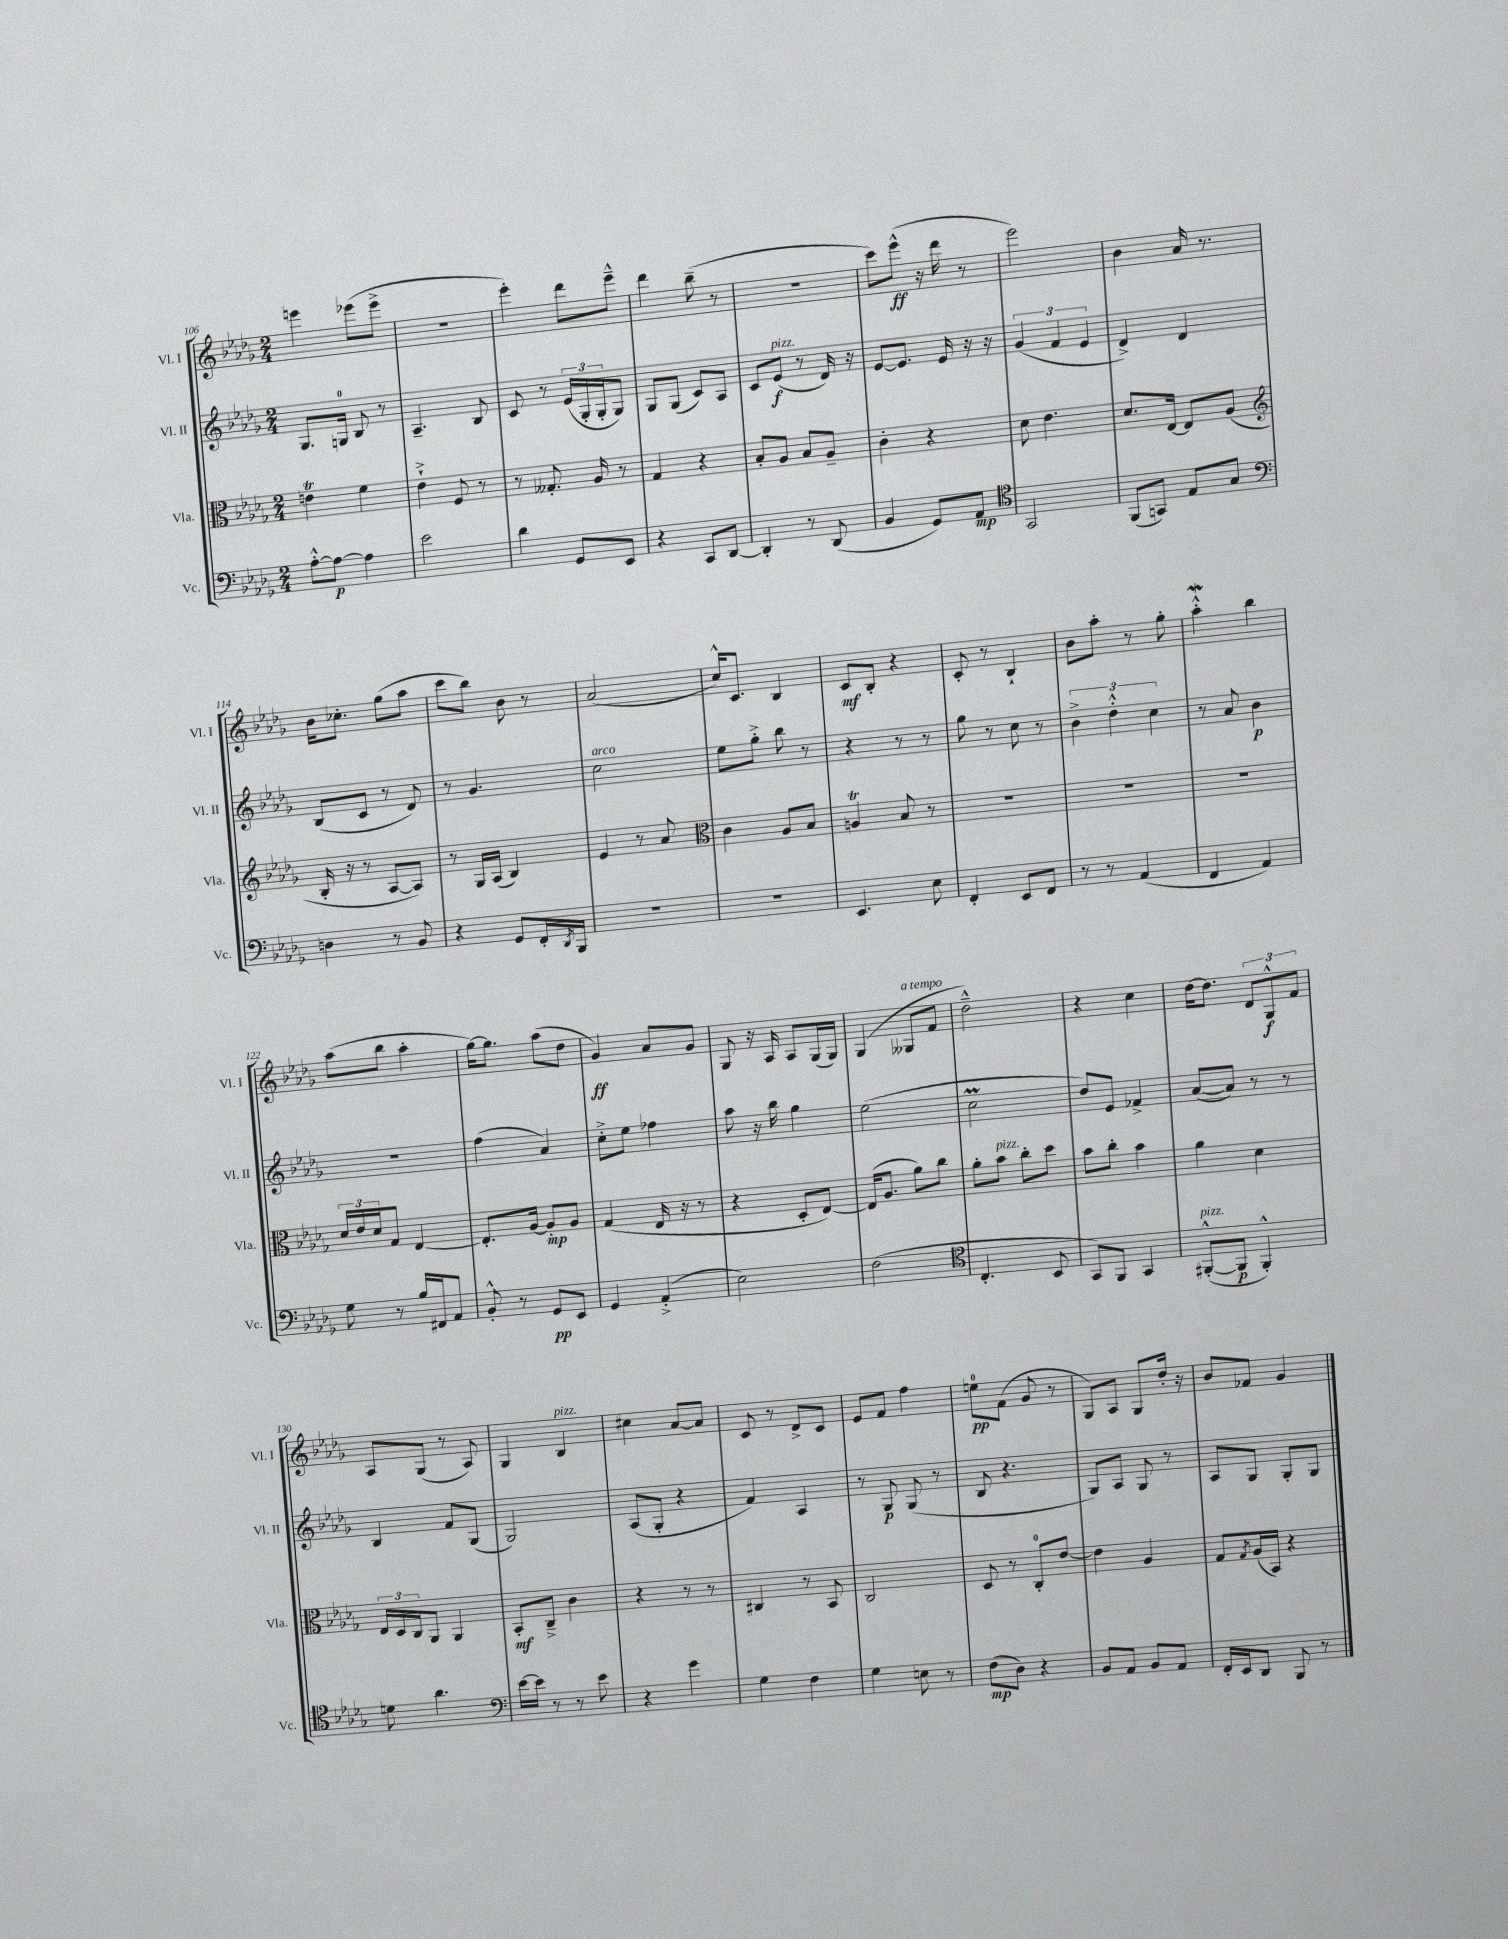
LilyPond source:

<<
\new StaffGroup <<
\new Staff = "s0" \with { instrumentName = "Vl. I" shortInstrumentName = "Vl. I" } {
    \clef treble \key des \major \numericTimeSignature \time 2/4
    e'''4 ees'''8( ees'''8-> |
    R2 |
    ees'''4-.) des'''8 ees'''8---^ |
    des'''4 bes''8--( r8 |
    R2 |
    c'''8) ees'''8-^\ff( r16 des'''16 r8 |
    ees'''2) |
    bes'4 aes'16 r8. |
    bes'16 ces''8.-. ges''8( aes''8 |
    c'''8 bes''8) bes'8 r8 |
    aes'2( |
    c''16-^) c'8. bes4 |
    c'8\mf bes8-. r4 |
    c'8-. r8 bes4-! |
    bes'8 aes''8-. r8 ges''8-. |
    aes''4-.-^\mordent bes''4 |
    aes''8( bes''8 aes''4-. |
    ges''16~) ges''8. aes''8( des''8 |
    ges'4\ff) aes'8 ges'8 |
    ges8 r16 aes16 aes8 ges16( ges16) |
    ges4( geses8^\markup { \italic "a tempo" } f'8 |
    des''2---^) |
    r4 c''4 |
    des''16~ des''8. \tuplet 3/2 { des'8 ges8-^\f f'8 } |
    aes8 ges8( r8 aes8) |
    ges4 bes4^\markup { \italic "pizz." } |
    cis''4 aes'8~ aes'8 |
    c'8 r8 des'8-> c'8 |
    ees'8 f'8 f''4 |
    e''8-0\pp f'8( ges'8 r8 |
    ges8) aes8 ges8 des''16-. r16 |
    bes'8 fes'8 ges'4 \bar "|." |
}
\new Staff = "s1" \with { instrumentName = "Vl. II" shortInstrumentName = "Vl. II" } {
    \clef treble \key des \major \numericTimeSignature \time 2/4
    ges8. g16-0 bes8 r8 |
    aes4.-- bes8 |
    c'8 r8 \tuplet 3/2 { ees'16( ges16-. ges16-. } ges8) |
    ges8 ges8( c'8) aes8 |
    c'8 ees'8\f^\markup { \italic "pizz." }( r8 des'16) r16 |
    ees'8~ ees'8. ees'16 r16 r16 |
    \tuplet 3/2 { ges'4( f'4 ees'4 } |
    des'4->) des'4 |
    bes8( c'8 r8 des'8) |
    r8 ges'4. |
    c''2^\markup { \italic "arco" } |
    ees''8 ges''8-.-> bes''8 r8 |
    r4 r8 r8 |
    ges''8 r8 c''8 r8 |
    \tuplet 3/2 { bes'4-> des''4-.-^ c''4 } |
    r8 aes'8 bes'4\p |
    r2 |
    f''4( aes'4) |
    c''8-.-> ees''8 fes''4 |
    aes''8 r16 bes''16 ges''4 |
    ees''2( |
    c''2\prall |
    des''8) ees'8 fes'4-> |
    aes'8~( aes'8) r8 r8 |
    bes4 f'8 ges8( |
    ges2) |
    aes8( ges8-. r4 |
    f'4) aes4 |
    r8 ges8\p ges8( r8 |
    bes8 r4. |
    ges8) aes8 ges8 r8 |
    aes8 ges8 ges8-. ges8 \bar "|." |
}
\new Staff = "s2" \with { instrumentName = "Vla." shortInstrumentName = "Vla." } {
    \clef alto \key des \major \numericTimeSignature \time 2/4
    e'4\trill f'4 |
    ees'4-!-> f8 r8 |
    r8 geses8.-. aes16 r8 |
    ges4 r4 |
    bes8-. aes8 bes8 aes8-- |
    c'4-. r4 |
    des'8 ees'4. |
    des'8. ees16~ ees8 aes8( |
    \clef treble bes16-. r16 r8 aes8~ aes8) |
    r8 ges16 aes16( bes4) |
    ees'4 r8 aes'8 |
    \clef alto c'4 aes8 bes8 |
    a4\trill bes8 r8 |
    R2 |
    R2 |
    R2 |
    \tuplet 3/2 { des'16 ees'16 des'16 } ges8 ees4~ |
    ees8.-. aes16~ aes8-.\mp aes8 |
    ges4( ees16 r16 r8 |
    r4 des8-. ees8~) |
    ees16( aes8. aes'8) c''8 |
    aes'8-. bes'8^\markup { \italic "pizz." } c''8-. des''8 |
    bes'8 c''8-. bes'4 |
    aes'4 des'4 |
    \tuplet 3/2 { ees16 des16 c16 } aes,8 aes,4 |
    bes,8-.\mf c8---> c'4 |
    r4 r8 r8 |
    cis4 r8 bes,8 |
    c2 |
    des8 r8 c8-0-. ees'8~ |
    ees'4 aes4 |
    ges8 \acciaccatura { ges8 } aes16( bes,16) r4 \bar "|." |
}
\new Staff = "s3" \with { instrumentName = "Vc." shortInstrumentName = "Vc." } {
    \clef bass \key des \major \numericTimeSignature \time 2/4
    aes8~-.-^ aes8~\p aes4 |
    ees'2 |
    des'4 ges,8 ees,8 |
    r4 c,8 des,8~ |
    des,4-. r8 des,8( |
    bes,4 ges,8) aes,8\mp |
    \clef tenor ges,2 |
    f,8( g,8) ees8 ges8 |
    \clef bass d4 r8 bes,8 |
    r4 ges,8 f,16-. \acciaccatura { des,8 } bes,,16 |
    R2 |
    R2 |
    ees,4. ees8 |
    f,4-. ees,8 f,8 |
    r8 r8 aes,4( |
    f,4 aes,4) |
    ges8 r8 bes16 fis,16 aes,8 |
    bes,8-.-^ r8 ges,8\pp ees,8 |
    ges,4 aes,4-.->( |
    ees2) |
    f2( |
    \clef tenor c4.-. bes,8 |
    ges,8) f,8 ges,4 |
    fis,8~-.-^^\markup { \italic "pizz." }( fis,8\p fis,4-.-^) |
    d'8 aes'4. |
    \clef bass ees'16~ ees'16 r8 r8 ees'8 |
    r4 ges'4 |
    ges4 f4 |
    ges4 e8 r8 |
    f8\mp( des8) r4 |
    bes,8 aes,8 bes,8 aes,8 |
    f,16-. ees,16 des,8 bes,,8 r8 \bar "|." |
}
>>
>>
\layout { \context { \Score currentBarNumber = #106 } }
